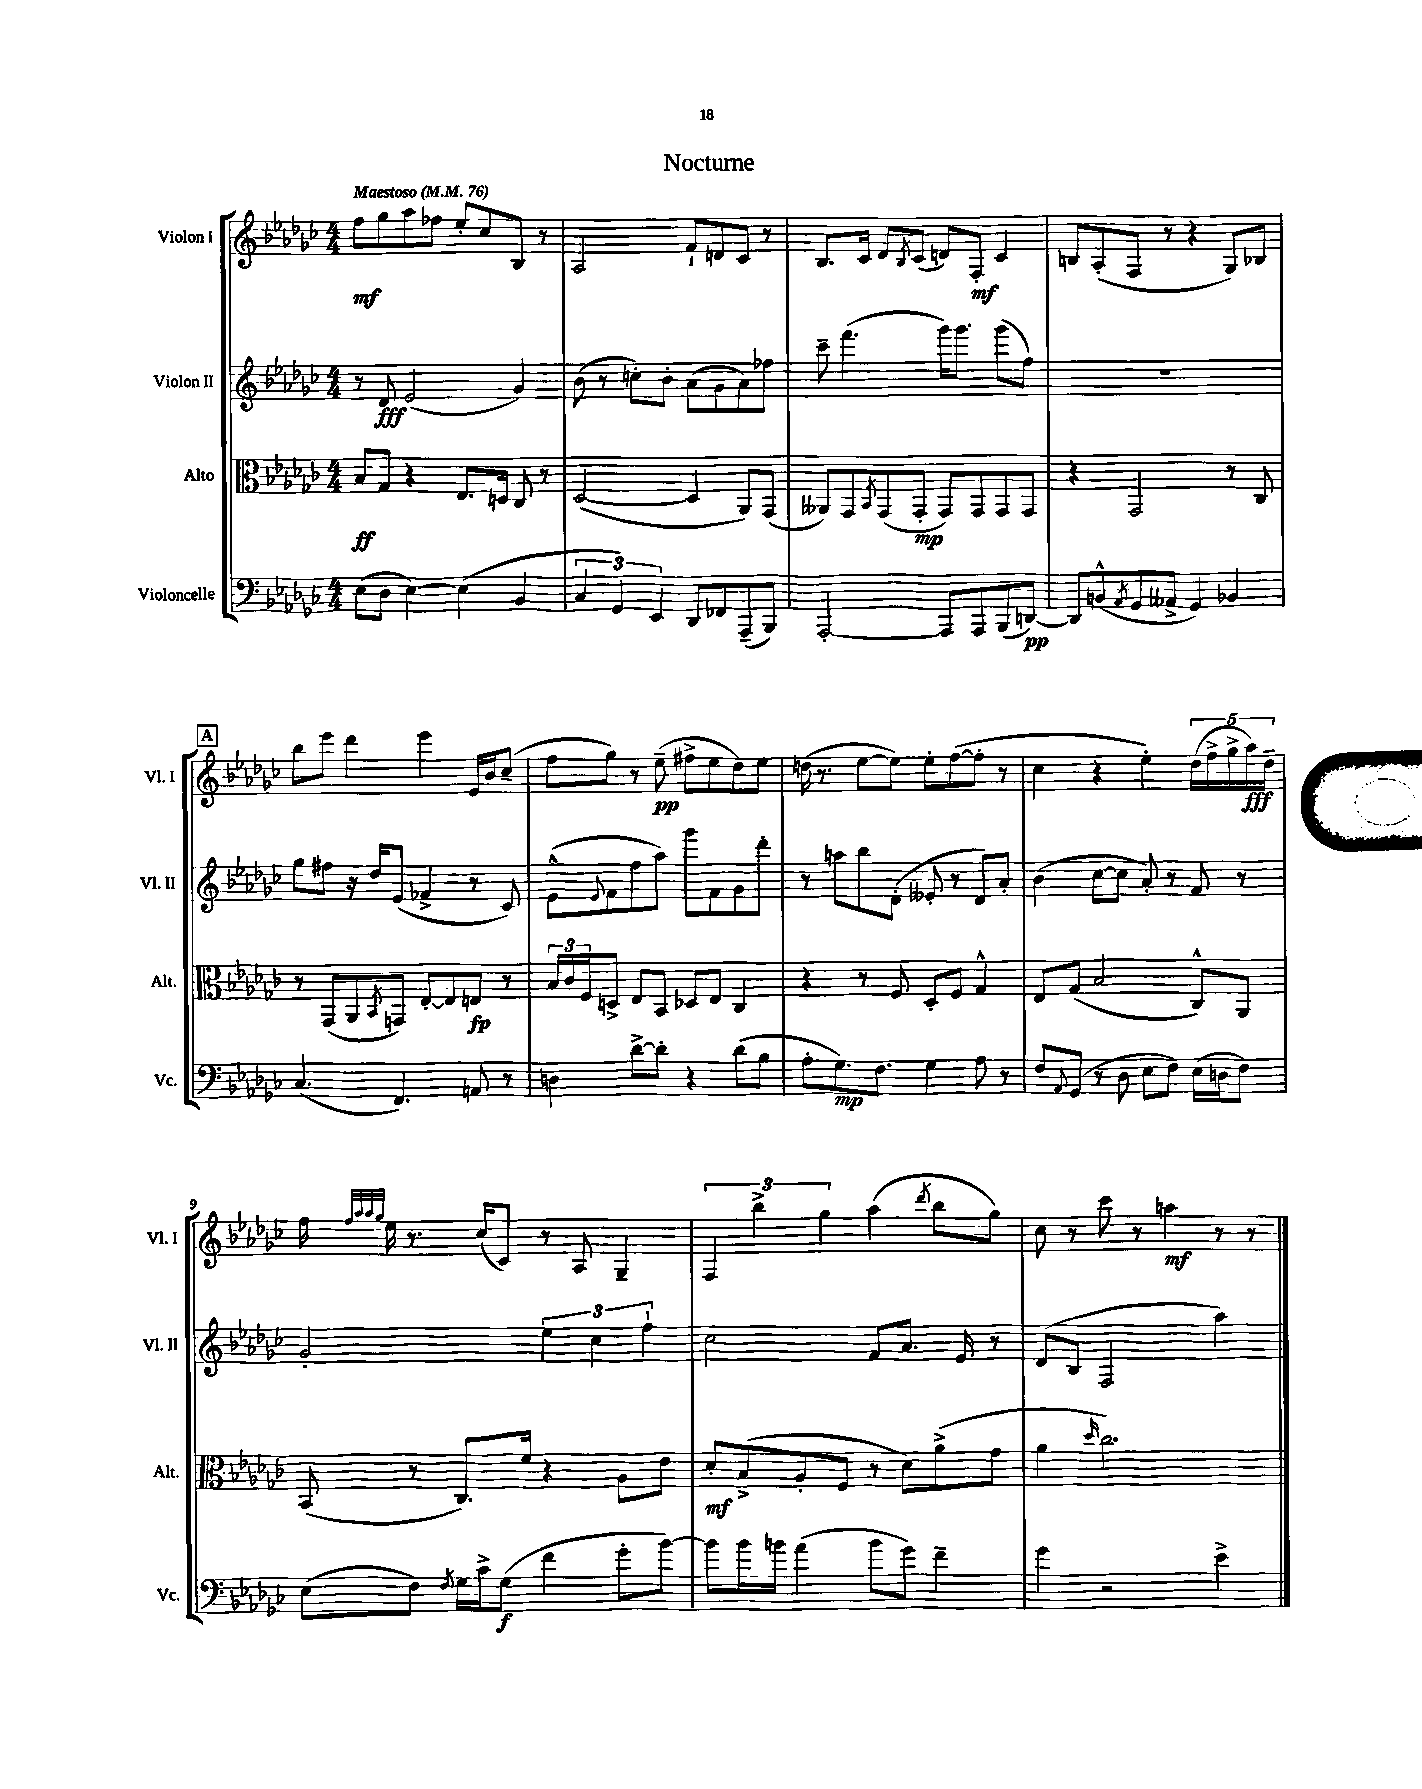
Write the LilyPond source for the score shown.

\header { title = "Nocturne" }
<<
\new StaffGroup <<
\new Staff = "s0" \with { instrumentName = "Violon I" shortInstrumentName = "Vl. I" } {
    \clef treble \key ges \major \numericTimeSignature \time 4/4 \tempo "Maestoso" 4 = 76
    f''8\mf ges''8 aes''8 fes''8 ees''8-. ces''8 bes8 r8 |
    aes2 f'8-! d'8 ces'8 r8 |
    bes8. ces'16 des'8 \acciaccatura { bes8 } ces'8( d'8) f8-.\mf ces'4 |
    b8 aes8-.( f8 r8 r4 ges8) bes8 |
    \mark \markup { \box "A" } bes''8 ees'''8 des'''4 ees'''4 ees'16 bes'16 ces''8--( |
    f''8 ges''8) r8 ees''8--\pp( fis''8-> ees''8 des''8) ees''8 |
    d''16( r8. ees''8~ ees''8) ees''8-. f''8~( f''8-. r8 |
    ces''4 r4 ees''4-.) \tuplet 5/4 { des''16( f''16-> ges''16-> aes''16\fff) des''16-- } |
    f''16 \grace { f''32 aes''32 aes''32 ges''32 } ees''16 r8. ces''16( ces'8) r8 aes8 ges4-- |
    \tuplet 3/2 { f4 bes''4-> ges''4 } aes''4( \acciaccatura { des'''8 } bes''8 ges''8) |
    ces''8 r8 ces'''8 r8 a''4\mf r8 r8 \bar "|." |
}
\new Staff = "s1" \with { instrumentName = "Violon II" shortInstrumentName = "Vl. II" } {
    \clef treble \key ges \major \numericTimeSignature \time 4/4
    r8 des'8\fff ees'2( ges'4) |
    bes'8( r8 c''8-.) bes'8-. aes'8( ges'8 aes'8) fes''8 |
    ces'''8-- f'''4.( ges'''16) ges'''8. ges'''8( f''8) |
    R1 |
    \mark \markup { \box "A" } ges''8 fis''8 r16 des''16 ees'8( fes'4-> r8 ces'8) |
    ees'8-^( \appoggiatura { ees'8 } f'8 f''8 aes''8) ges'''8 f'8 ges'8 des'''8-. |
    r8 a''8 bes''8 des'8-.( eeses'8-. r8 des'8) aes'8-. |
    bes'4( ces''8~ ces''8 aes'8-.) r8 f'8 r8 |
    ges'2-. \tuplet 3/2 { ees''4 ces''4 f''4-! } |
    ces''2 f'8 aes'8. ees'16 r8 |
    des'8( bes8 f2 aes''4) \bar "|." |
}
\new Staff = "s2" \with { instrumentName = "Alto" shortInstrumentName = "Alt." } {
    \clef alto \key ges \major \numericTimeSignature \time 4/4
    bes8\ff ges8 r4 ees8. d16 ces8 r8 |
    des2~( des4 aes,8) ges,8( |
    aeses,8) ges,8 \acciaccatura { bes,8 } ges,8( ges,8-.\mp ges,8) ges,8 ges,8 ges,8 |
    r4 ges,2 r8 ces8 |
    \mark \markup { \box "A" } r8 ges,8( aes,8 \acciaccatura { bes,8 } g,8) ees8~-. ees8 e8\fp r8 |
    \tuplet 3/2 { bes16 ces'16 f16 } d8-> ees8 bes,8 des8 ees8 ces4 |
    r4 r8 f8 des8-. f8 ges4-^ |
    ees8 ges8( bes2 ces8-^) aes,8 |
    bes,8( r8 ces8.) f'16 r4 aes8 ees'8 |
    des'8-.\mf bes8->( aes8-. f8 r8 des'8) aes'8->( ges'8 |
    aes'4 \grace { des''16 } ces''2.) \bar "|." |
}
\new Staff = "s3" \with { instrumentName = "Violoncelle" shortInstrumentName = "Vc." } {
    \clef bass \key ges \major \numericTimeSignature \time 4/4
    ees8( des8 ees4~) ees4( bes,4 |
    \tuplet 3/2 { ces4 ges,4) ees,4 } des,8 fes,8 aes,,8--( bes,,8) |
    aes,,2~-. aes,,8 aes,,8 bes,,8( d,8~\pp) |
    d,8 b,8-^( \acciaccatura { aes,8 } ges,8 aeses,8-> ges,4) bes,4 |
    \mark \markup { \box "A" } ces4.( f,4.) a,8 r8 |
    d4 des'8~-> des'8-. r4 des'8( bes8 |
    aes8-. ges8.\mp) f8. ges4 aes8 r8 |
    f8 \appoggiatura { aes,8 } ges,8( r8 des8 ees8 f8) ees16( d16 f8) |
    ees8( f8) \acciaccatura { f8 } ges16 ces'16-> ges8\f( f'4 ges'8-. bes'8~) |
    bes'8 bes'16 b'16 aes'4( b'8 ges'8) f'4-- |
    ges'4 r2 ees'4-> \bar "|." |
}
>>
>>
